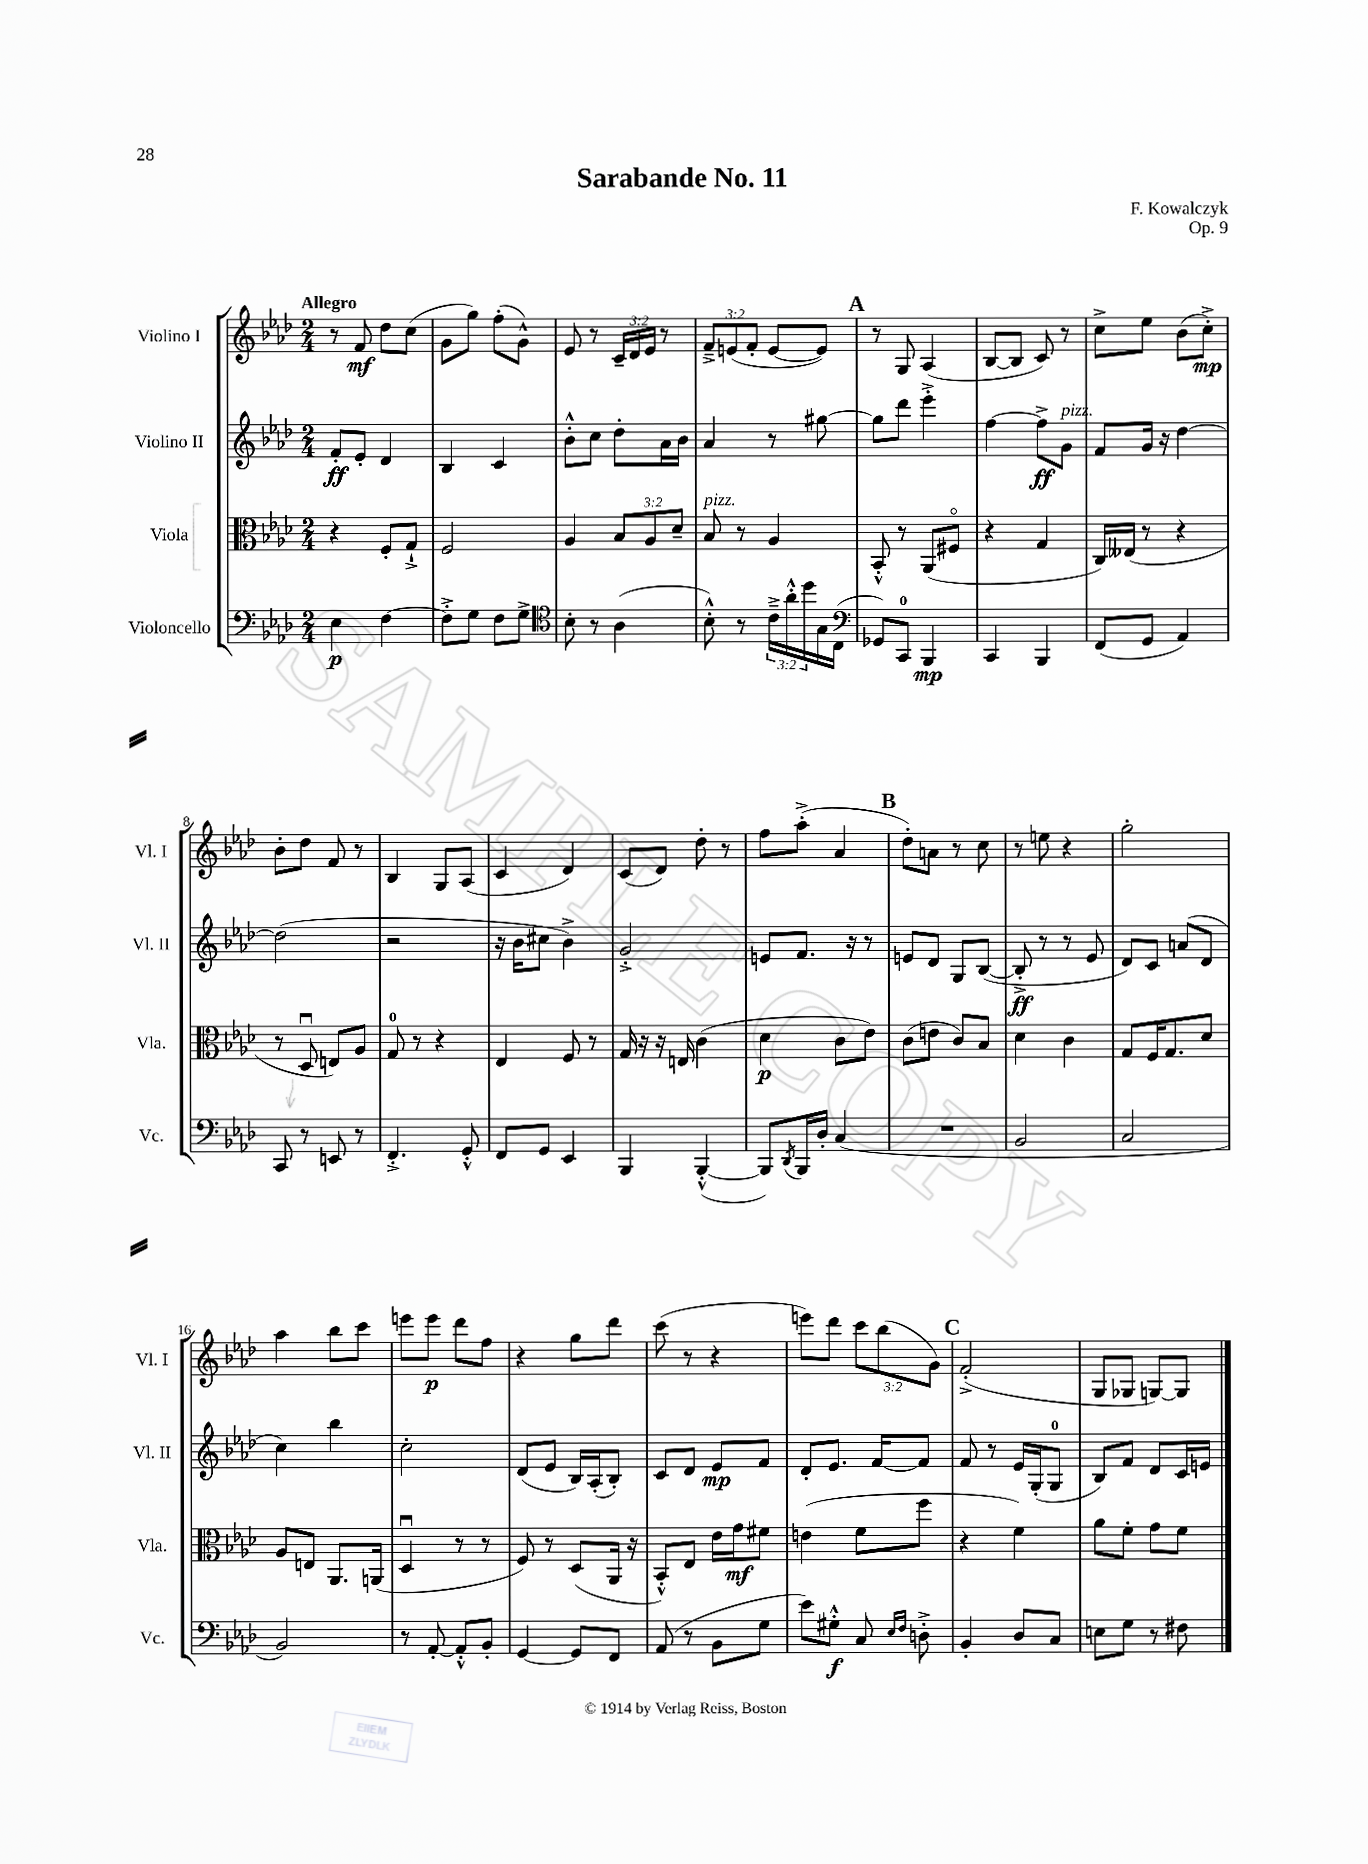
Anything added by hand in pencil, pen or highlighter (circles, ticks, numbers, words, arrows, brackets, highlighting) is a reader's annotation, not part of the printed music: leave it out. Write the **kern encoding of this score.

**kern	**kern	**kern	**kern
*staff4	*staff3	*staff2	*staff1
*clefF4	*clefC3	*clefG2	*clefG2
*k[b-e-a-d-]	*k[b-e-a-d-]	*k[b-e-a-d-]	*k[b-e-a-d-]
*M2/4	*M2/4	*M2/4	*M2/4
4E-	4r	8f'	8r
.	.	8e-'	8f
[4F	8F'	4d-	8dd-
.	8G`^	.	(8cc
=	=	=	=
8F'^]	2F	4B-	8g
8G	.	.	8gg)
8F	.	4c	(8ff'
8G^	.	.	8g^^)
=	=	=	=
*clefC4	*	*	*
8B-'	4A-	8b-'^^	8e-
8r	.	8cc	8r
(4A-	12B-	8dd-'	24c~
.	.	.	24d-
.	12A-	.	24e-
.	.	16a-	8r
.	12d-~	.	.
.	.	16b-	.
=	=	=	=
8B-'^^)	8B-	4a-	12f~^
.	.	.	(12e
8r	8r	.	.
.	.	.	12f'
24c~^	4A-	8r	[8e
24a-'^^	.	.	.
24dd-	.	.	.
16G	.	[8gg#	8e])
(16C	.	.	.
=	=	=	=
*clefF4	*	*	*
8GG-)	8BB-'^^	8gg#]	8r
8CC	8r	8ddd-	8G
4BBB-	(8AA-	4eee-'^	(4A-
.	8F#o	.	.
=	=	=	=
4CC	4r	[4ff	[8B-
.	.	.	8B-]
4BBB-	4G	8ff^]	8c)
.	.	8g	8r
=	=	=	=
(8FF	16C)	8f	8cc^
.	(16E--	.	.
8GG	8r	16g	8ee-
.	.	16r	.
4AA-)	4r	[4dd-	(8b-
.	.	.	8cc'^)
=	=	=	=
8CC	8r	(2dd-]	8b-'
8r	8D-u	.	8dd-
8EE	8E)	.	8f
8r	8A-	.	8r
=	=	=	=
4.FF'^	8G	2r	4B-
.	8r	.	.
.	4r	.	8G
8GG'^^	.	.	(8A-
=	=	=	=
8FF	4E-	16r	4c
.	.	16b-	.
8GG	.	8cc#	.
4EE-	8F	4b-^)	4d-)
.	8r	.	.
=	=	=	=
4BBB-	16G	2g'^	(8c
.	16r	.	.
.	16r	.	8d-)
.	16E	.	.
([4BBB-'^^	(4c	.	8dd-'
.	.	.	8r
=	=	=	=
8BBB-])	4d-	8e	8ff
8qDD-	.	.	.
16BBB-	.	8.f	(8aa-'^
16D-'	.	.	.
(4C	8c	.	4a-
.	.	16r	.
.	8e-)	8r	.
=	=	=	=
2r	(8c	8e	8dd-')
.	8e	8d-	8a
.	8c)	8G	8r
.	8B-	([8B-	8cc
=	=	=	=
2BB-	4d-	8B-'^]	8r
.	.	8r	8ee
.	4c	8r	4r
.	.	8e-	.
=	=	=	=
2C	8G	8d-)	2gg'
.	16F	8c	.
.	8.G	.	.
.	.	(8a	.
.	8d-	8d-	.
=	=	=	=
2BB-)	8A-	4cc)	4aa-
.	8E	.	.
.	8.AA-	4bb-	8bb-
.	.	.	8ccc
.	(16AA	.	.
=	=	=	=
8r	4D-u	2cc'	8eee
[8AA-'	.	.	8eee
8AA-'^^]	8r	.	8ddd-
8BB-'	8r	.	8ff
=	=	=	=
[4GG	8F)	(8d-	4r
.	8r	8e-	.
8GG]	(8D-	16B-)	8gg
.	.	(16A-'	.
8FF	16AA-	8B-')	8ddd-
.	16r	.	.
=	=	=	=
(8AA-	8BB-'^^)	8c	(8ccc
8r	8E-	8d-	8r
8BB-	16e-	8e-	4r
.	16g	.	.
8G	8f#	8f	.
=	=	=	=
8e-)	(4e	8d-'	8eee)
8G#'^^	.	8.e-	8ddd-
8C	8f	.	12ccc
.	.	[16f	.
.	.	.	(12bb-
16qqE-	.	.	.
16qqF	.	.	.
8D'^	8ff	8f]	.
.	.	.	12g)
=	=	=	=
4BB-'	4r	8f	(2f'^
.	.	8r	.
8D-	4f)	16e-	.
.	.	(16G'	.
8C	.	8G	.
=	=	=	=
8E	8a-	8B-)	8G
8G	8f'	8f	8G-
8r	8g	8d-	[8G)
8F#	8f	16c	8G]
.	.	16e	.
==	==	==	==
*-	*-	*-	*-
